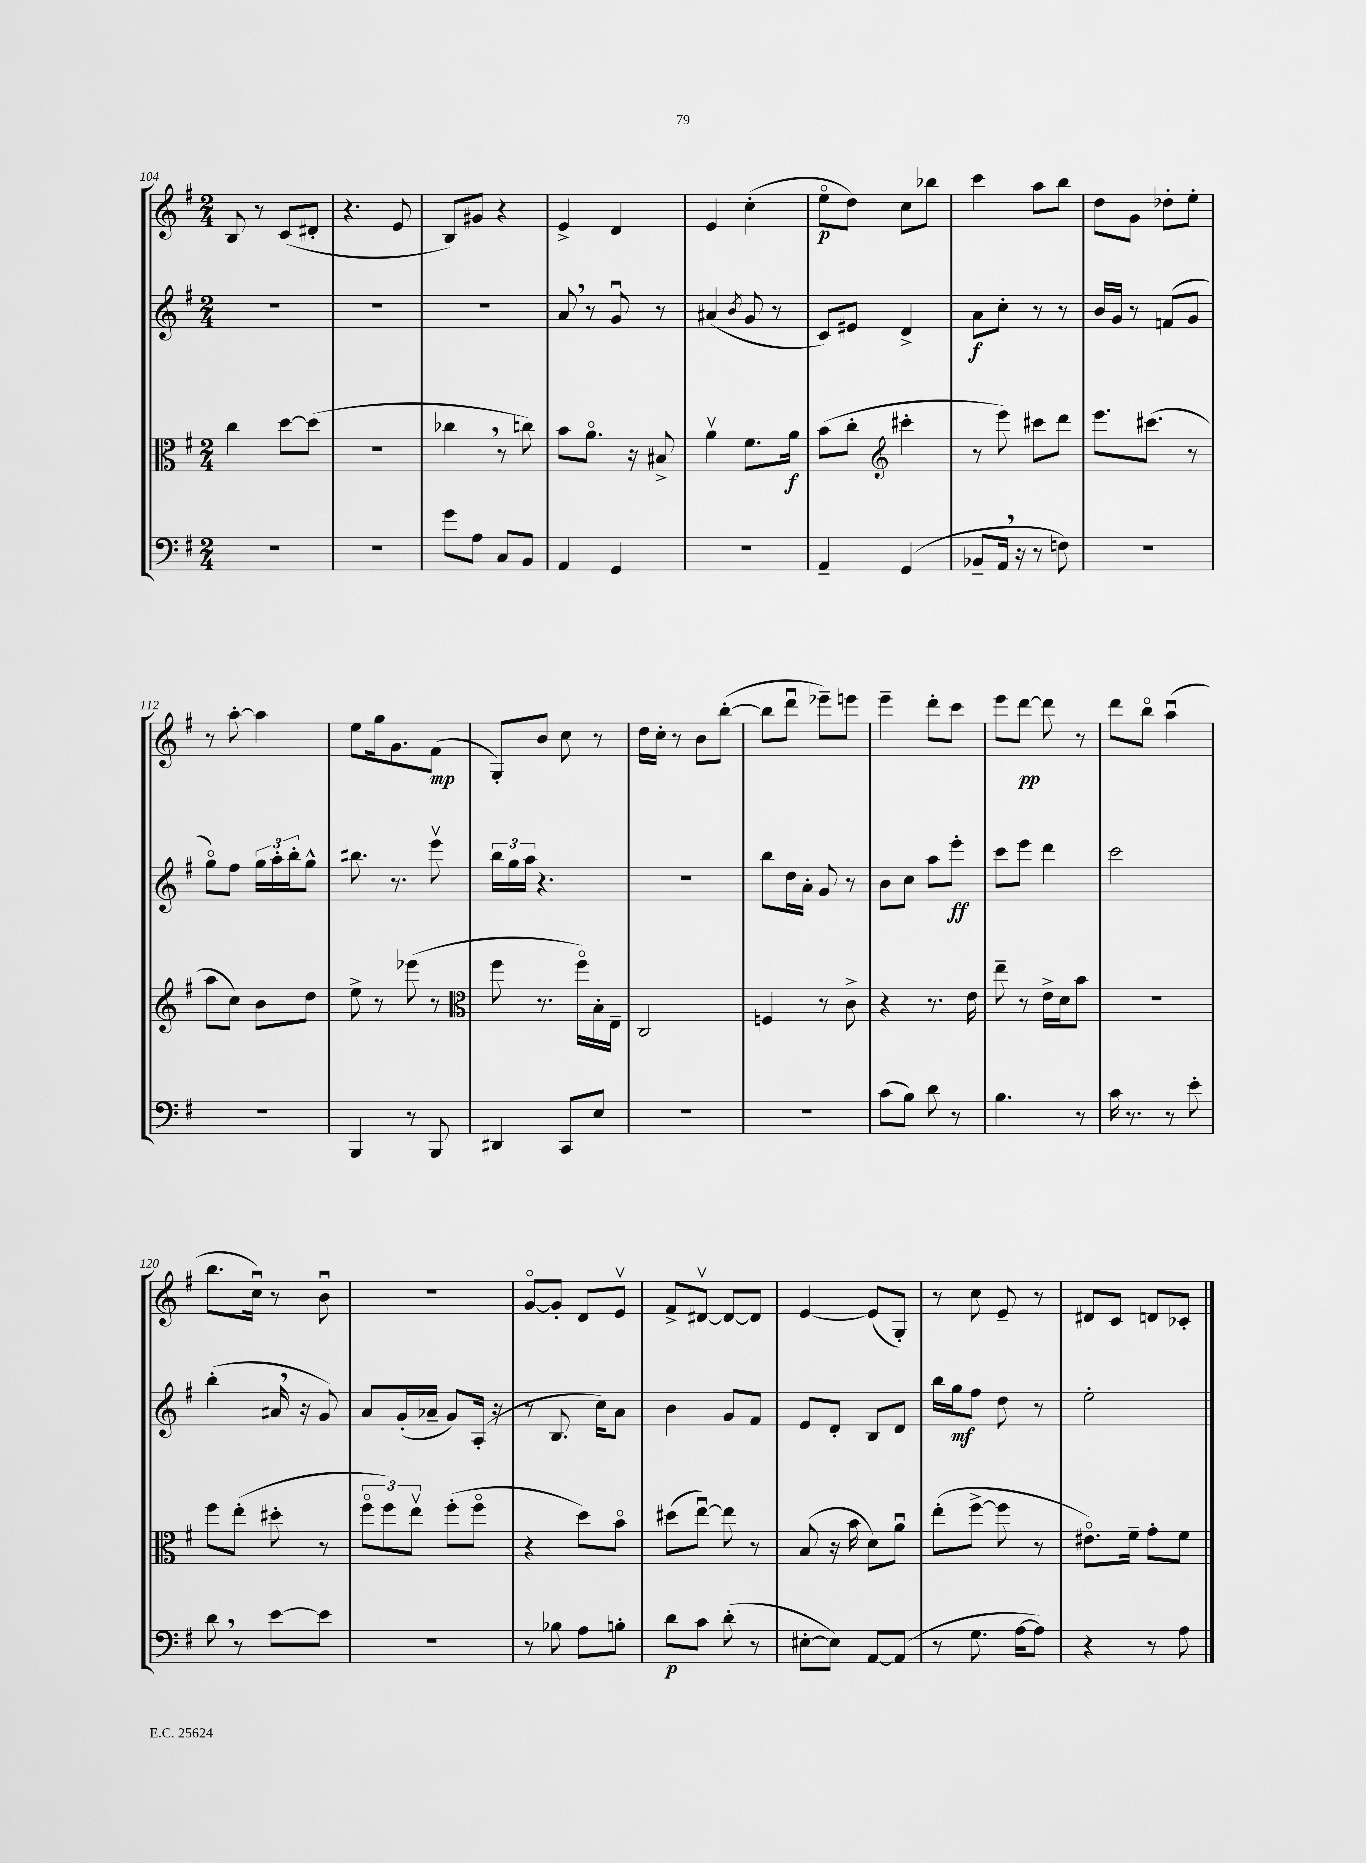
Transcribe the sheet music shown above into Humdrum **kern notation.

**kern	**dynam	**kern	**dynam	**kern	**dynam	**kern	**dynam
*part4	*part4	*part3	*part3	*part2	*part2	*part1	*part1
*staff4	*staff4	*staff3	*staff3	*staff2	*staff2	*staff1	*staff1
*clefF4	*	*clefC3	*	*clefG2	*	*clefG2	*
*k[f#]	*	*k[f#]	*	*k[f#]	*	*k[f#]	*
*M2/4	*	*M2/4	*	*M2/4	*	*M2/4	*
=104	=104	=104	=104	=104	=104	=104	=104
2r	.	4cc\	.	2r	.	8B/	.
.	.	.	.	.	.	8r	.
.	.	[8dd\L	.	.	.	(8c/L	.
.	.	(8dd\J]	.	.	.	8d#X'/J	.
=105	=105	=105	=105	=105	=105	=105	=105
2r	.	2r	.	2r	.	4.r	.
.	.	.	.	.	.	8e/	.
=106	=106	=106	=106	=106	=106	=106	=106
8g\L	.	4cc-X,\	.	2r	.	8B/L)	.
8A\J	.	.	.	.	.	8g#X/J	.
8C/L	.	8r	.	.	.	4r	.
8BB/J	.	8ccn\)	.	.	.	.	.
=107	=107	=107	=107	=107	=107	=107	=107
4AA/	.	8b\L	.	8a,/	.	4e^/	.
.	.	8.a\J	.	8r	.	.	.
4GG/	.	.	.	8gu/	.	4d/	.
.	.	16r	.	.	.	.	.
.	.	8B#X^/	.	8r	.	.	.
=108	=108	=108	=108	=108	=108	=108	=108
2r	.	4av\	.	(4a#X/	.	4e/	.
.	.	.	.	8qb/	.	.	.
.	.	8.f#\L	.	8g/	.	(4cc'\	.
.	.	.	.	8r	.	.	.
.	.	16a\Jk	f	.	.	.	.
=109	=109	=109	=109	=109	=109	=109	=109
4AA~/	.	(8b\L	.	8c/L)	.	8ee\L	p
.	.	8cc'\J	.	8e#X/J	.	8dd\J)	.
*	*	*clefG2	*	*	*	*	*
(4GG/	.	4ccc#X'\	.	4d^/	.	8cc\L	.
.	.	.	.	.	.	8bb-X\J	.
=110	=110	=110	=110	=110	=110	=110	=110
8BB-X~/L	.	8r	.	8a\L	f	4ccc\	.
16AA,/Jk	.	8eee\)	.	8cc'\J	.	.	.
16r	.	.	.	.	.	.	.
8r	.	8ccc#X\L	.	8r	.	8aa\L	.
8Fn\)	.	8ddd\J	.	8r	.	8bb\J	.
=111	=111	=111	=111	=111	=111	=111	=111
2r	.	8.eee\L	.	16b/LL	.	8dd\L	.
.	.	.	.	16g/JJ	.	.	.
.	.	.	.	8r	.	8g\J	.
.	.	(8.ccc#X\J	.	.	.	.	.
.	.	.	.	(8fn/L	.	8dd-X'\L	.
.	.	8r	.	8g/J	.	8ee'\J	.
!!LO:LB:g=z
=112	=112	=112	=112	=112	=112	=112	=112
2r	.	8aa\L	.	8gg\L)	.	8r	.
.	.	8cc\J)	.	8ff#\J	.	[8aa'\	.
.	.	8b\L	.	24gg\LL	.	4aa\]	.
.	.	.	.	24aa'\	.	.	.
.	.	.	.	24bb'\J	.	.	.
.	.	8dd\J	.	8gg^^\J	.	.	.
=113	=113	=113	=113	=113	=113	=113	=113
4BBB/	.	8ee^\	.	8.bb#X\	.	8ee\L	.
.	.	8r	.	.	.	16gg\k	.
.	.	.	.	8.r	.	8.g\	.
8r	.	(8eee-X\	.	.	.	.	.
8BBB/	.	8r	.	8eeev\	.	(8f#\J	mp
=114	=114	=114	=114	=114	=114	=114	=114
*	*	*clefC3	*	*	*	*	*
4DD#X/	.	8ff#\	.	24bb\LL	.	8G'/L)	.
.	.	.	.	24gg\	.	.	.
.	.	.	.	24aa\JJ	.	.	.
.	.	8.r	.	4.r	.	8b/J	.
8CC/L	.	.	.	.	.	8cc\	.
.	.	16ff#\LL)	.	.	.	.	.
8E/J	.	16B'\	.	.	.	8r	.
.	.	16E~\JJ	.	.	.	.	.
=115	=115	=115	=115	=115	=115	=115	=115
2r	.	2C/	.	2r	.	16dd\LL	.
.	.	.	.	.	.	16cc'\JJ	.
.	.	.	.	.	.	8r	.
.	.	.	.	.	.	8b\L	.
.	.	.	.	.	.	([8bb'\J	.
=116	=116	=116	=116	=116	=116	=116	=116
2r	.	4Fn/	.	8bb\L	.	8bb\L]	.
.	.	.	.	16dd\L	.	8dddu\J	.
.	.	.	.	16a'\JJ	.	.	.
.	.	8r	.	8g/	.	8eee-X~\L)	.
.	.	8c^\	.	8r	.	8eeen\J	.
=117	=117	=117	=117	=117	=117	=117	=117
(8c\L	.	4r	.	8b\L	.	4eee~\	.
8B\J)	.	.	.	8cc\J	.	.	.
8d\	.	8.r	.	8aa\L	.	8ddd'\L	.
8r	.	.	.	8eee'\J	ff	8ccc\J	.
.	.	16e\	.	.	.	.	.
=118	=118	=118	=118	=118	=118	=118	=118
4.B\	.	8ee~\	.	8ccc\L	.	8eee\L	.
.	.	8r	.	8eee\J	.	[8ddd\J	pp
.	.	16e^\LL	.	4ddd\	.	8ddd\]	.
.	.	16d\J	.	.	.	.	.
8r	.	8b\J	.	.	.	8r	.
=119	=119	=119	=119	=119	=119	=119	=119
16c\	.	2r	.	2ccc\	.	8ddd\L	.
8.r	.	.	.	.	.	.	.
.	.	.	.	.	.	8bb\J	.
8r	.	.	.	.	.	(4aau\	.
8e'\	.	.	.	.	.	.	.
!!LO:LB:g=z
=120	=120	=120	=120	=120	=120	=120	=120
8d,\	.	8ff#\L	.	(4bb'\	.	8.bb\L	.
8r	.	(8ee'\J	.	.	.	.	.
.	.	.	.	.	.	16ccu\Jk)	.
[8e\L	.	8dd#X'\	.	16a#X,/	.	8r	.
.	.	.	.	16r	.	.	.
8e\J]	.	8r	.	8g/)	.	8bu\	.
=121	=121	=121	=121	=121	=121	=121	=121
2r	.	12ff#\L	.	8a/L	.	2r	.
.	.	12ff#\)	.	.	.	.	.
.	.	.	.	(16g'/L	.	.	.
.	.	12eev\J	.	.	.	.	.
.	.	.	.	16a-X~/JJ	.	.	.
.	.	(8ff#'\L	.	8g/L)	.	.	.
.	.	8ff#\J	.	(16A'/Jk	.	.	.
.	.	.	.	16r	.	.	.
=122	=122	=122	=122	=122	=122	=122	=122
8r	.	4r	.	8r	.	[8g/L	.
8B-X\	.	.	.	8.B/	.	8g'/J]	.
8A\L	.	8dd\L)	.	.	.	8d/L	.
.	.	.	.	16cc\KL)	.	.	.
8Bn'\J	.	8b\J	.	8a\J	.	8ev/J	.
=123	=123	=123	=123	=123	=123	=123	=123
8d\L	p	(8dd#X\L	.	4b\	.	8f#^/L	.
8c\J	.	[8eeu\J)	.	.	.	[8d#Xv/J	.
(8d'\	.	8ee\]	.	8g/L	.	8d#/L_	.
8r	.	8r	.	8f#/J	.	8d#/J]	.
=124	=124	=124	=124	=124	=124	=124	=124
[8E#X'\L	.	(8B/	.	8e/L	.	[4e/	.
8E#\J])	.	16r	.	8d'/J	.	.	.
.	.	16b\	.	.	.	.	.
[8AA/L	.	8d\L)	.	8B/L	.	(8e/L]	.
(8AA/J]	.	8au\J	.	8d/J	.	8G'/J)	.
=125	=125	=125	=125	=125	=125	=125	=125
8r	.	(8ee'\L	.	16bb\LL	.	8r	.
.	.	.	.	16gg\J	mf	.	.
8.G\	.	[8ff#^\J	.	8ff#\J	.	8cc\	.
.	.	8ff#\]	.	8dd\	.	8e~/	.
[16A\KL	.	.	.	.	.	.	.
8A\J])	.	8r	.	8r	.	8r	.
=126	=126	=126	=126	=126	=126	=126	=126
4r	.	8.e#X\L)	.	2ee'\	.	8d#X/L	.
.	.	.	.	.	.	8c/J	.
.	.	16f#~\Jk	.	.	.	.	.
8r	.	8g'\L	.	.	.	8dn/L	.
8A\	.	8f#\J	.	.	.	8c-X'/J	.
==	==	==	==	==	==	==	==
*-	*-	*-	*-	*-	*-	*-	*-
